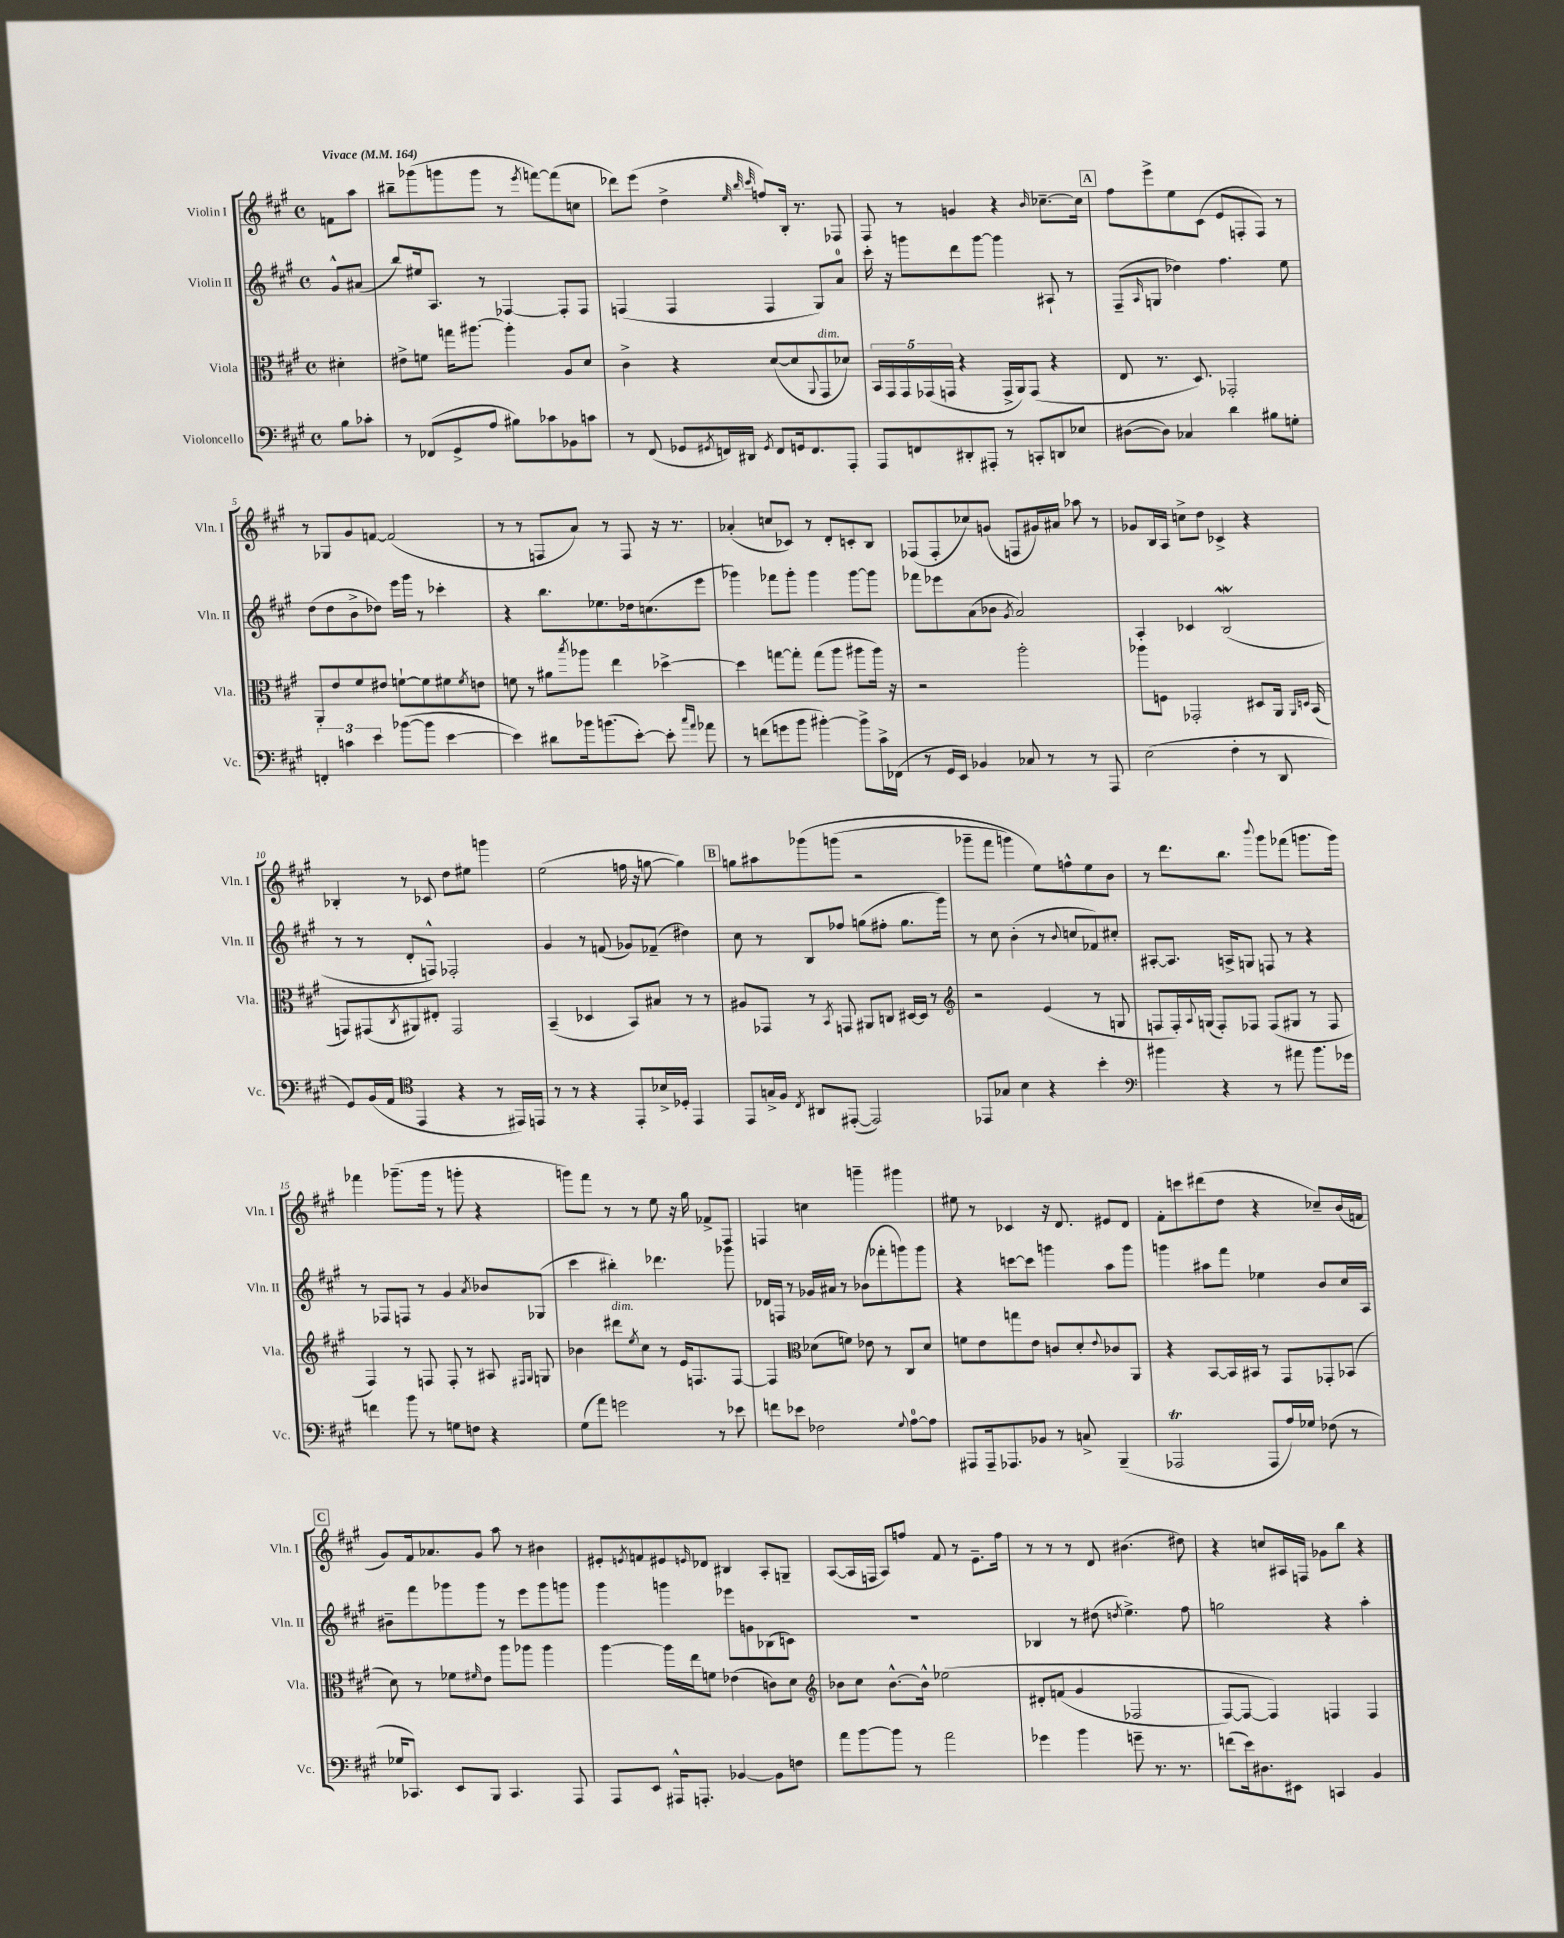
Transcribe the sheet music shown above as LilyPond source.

<<
\new StaffGroup <<
\new Staff = "s0" \with { instrumentName = "Violin I" shortInstrumentName = "Vln. I" } {
    \clef treble \key a \major \defaultTimeSignature \time 4/4 \partial 4 \tempo "Vivace" 4 = 164
    f'8 a''8 |
    bis''8-- ges'''8( g'''8 g'''8 r8 \acciaccatura { e'''8 } f'''8~) f'''8( c''8 |
    des'''8) e'''8( d''4-> \grace { e''32 b''32 cis'''32 } f''8) b16-. r8. fes8 |
    fis8 r8 g'4 r4 \grace { b'16 } ces''8.~-- ces''16 |
    \mark \markup { \box "A" } fis''8 e'''8-> e''8 cis'8( e'8 f8-. f8) r8 |
    r8 ges8 gis'8 f'8~ f'2( |
    r8 r8 f8 a'8) r8 f8 r16 r8. |
    aes'4-.( c''8 ces'8) r8 d'8-. c'8-. b8 |
    fes8( fes8-. ces''8) g'8( f8 gis'16) ais'16 aes''8 r8 |
    ges'8 b16 a16 c''8-> d''8 ces'4-> r4 |
    bes4-. r8 ces'8 d''8 eis''8 g'''4 |
    e''2( f''16 r16 g''8~ g''4) |
    \mark \markup { \box "B" } g''8 ais''8 ges'''8\( g'''8( r2 |
    ges'''8-- fis'''8 g'''4) e''8\) f''8-^ e''8 b'8 |
    r8 d'''8. b''8. \appoggiatura { b'''8 } gis'''8 fes'''8( g'''8. g'''16) |
    fes'''4 ges'''8.--( ges'''16 r8 g'''8-. r4 |
    g'''8) fis'''8 r8 r8 e''8 r16 gis''16 fes'8-> fis8 |
    f4 c''4 g'''4-- gis'''4 |
    eis''8 r8 ces'4 r16 d'8. eis'8 d'8 |
    fis'8-. c'''8 dis'''8( d''8 r4 ces''8--) b'16( f'16 |
    \mark \markup { \box "C" } gis'8) fis'16 aes'8. gis'8 a''8 r8 bis'4 |
    eis'8-. \acciaccatura { e'8 } f'8 eis'8 \grace { e'16 } des'8 bis4 a8-. g8-- |
    a8~( a16 f16 a8) f''8 fis'8 r8 e'8.-- f''16 |
    r8 r8 r8 d'8 bis'4.( dis''8) |
    r4 c''8 ais16 f16 ges'8 b''8 r4 \bar "|." |
}
\new Staff = "s1" \with { instrumentName = "Violin II" shortInstrumentName = "Vln. II" } {
    \clef treble \key a \major \defaultTimeSignature \time 4/4 \partial 4
    gis'8-^ ais'8( |
    b''8) eis''16 a8. r8 fes4~ fes8-. fes8 |
    f4( f4 f4 gis8) a'8-0 |
    cis'''16-. r16 g'''8 d'''8 g'''8~ g'''4 ais8-! r8 |
    \mark \markup { \box "A" } fis8--( \grace { a16 } g8 des''4) fis''4. e''8 |
    d''8( d''8 b'8-> des''8) e'''16 gis'''16 r8 ces'''4-. |
    r4 b''8. ees''8. des''16 c''8.( e'''8 |
    ges'''4) fes'''8 ges'''8-. ges'''4 ges'''8~ ges'''8 |
    fes'''8 ees'''8 a'8( bes'8 \acciaccatura { gis'8 } a'2) |
    a4-. ces'4 b2\mordent( |
    r8 r8 d'8-. f8-^) fes2-. |
    gis'4 r8 f'8( ges'8) fes'8--( dis''4) |
    \mark \markup { \box "B" } cis''8 r8 b8 fes''8 g''8( fis''8-. g''8. gis'''16) |
    r8 cis''8 b'4-.( r8 \appoggiatura { b'8 } c''8 fes'8) cis''8-. |
    ais8~-. ais8. a16-> g8 f8 r8 r4 |
    r8 fes8 f8 r8 gis'4 \acciaccatura { a'8 } bes'8 ges8( |
    cis'''4 bis''4-.) des'''4. ges'''8 |
    des'16 f16 r8 ges'16 ais'16 r8 bes'8( fes'''8-. g'''8) g'''8 |
    r4 c'''8~ c'''8 g'''4 a''8 g'''8 |
    g'''4 ais''8 fis'''8 ees''4 b'8 cis''16 a16 |
    \mark \markup { \box "C" } bis'8-- fis'''8 ges'''8 ges'''8 r8 e'''8 ges'''8 g'''8 |
    gis'''4 g'''4 ees'''8 g'8 bes8( c'8) |
    R1 |
    bes4 r8 dis''8( \acciaccatura { d''8 } e''4.->) fis''8 |
    g''2 r4 a''4-. \bar "|." |
}
\new Staff = "s2" \with { instrumentName = "Viola" shortInstrumentName = "Vla." } {
    \clef alto \key a \major \defaultTimeSignature \time 4/4 \partial 4
    dis'4-. |
    eis'8-> f'8 g''16 ais''8.~ ais''4-. a8 d'8 |
    cis'4-> r4 d'8~( d'8 \appoggiatura { a,8 } gis,8^\markup { \italic "dim." } des'8) |
    \tuplet 5/4 { b,16 gis,16 gis,16 ges,16( g,16 } r4 g,16-> a,16) g,8( r4 |
    \mark \markup { \box "A" } e8 r8. d8.) ges,2-. |
    a,8-. e'8 fis'8 eis'8 f'8~-! f'8 fis'8 \acciaccatura { fis'8 } e'8 |
    f'8 r8 ais'8 \acciaccatura { b''8 } aes''8 e''4 des''4~-> |
    des''4 g''8~ g''8-. g''8( a''8 ais''8 ais''16) r16 |
    r2 a''2-. |
    aes''8 f8 ges,2-. dis8 a,16 \grace { a,16 d16 } b,16( |
    g,8) gis,8( \acciaccatura { cis8 } ais,8) eis8-. gis,2 |
    b,4--( des4 b,8) bis8 r8 r8 |
    \mark \markup { \box "B" } ais8 ges,8 r8 \acciaccatura { b,8 } g,8 ais,8 c8 dis16~ dis16 r8 |
    \clef treble r2 e'4( r8 g8 |
    f8 f16-.) \appoggiatura { a8 } g16( f8-.) fes8 fes8( gis8 r8 fes8 |
    fis4) r8 f8 f8-. r8 ais8 \grace { fis16 gis16 } g8 |
    bes'4 dis'''8^\markup { \italic "dim." } \acciaccatura { e''8 } cis''8 r8 e'16 f8. f8~ |
    f4 \clef alto des'8( f'8) ees'8 r8 cis8 des'8 |
    f'8 e'8 g''8 e'8 c'8 d'8-. \appoggiatura { e'8 } ces'8 a,8 |
    r4 b,8~ b,16 bis,16 r8 gis,8 ges,8-. bes,8( |
    \mark \markup { \box "C" } d'8) r8 fes'8 \grace { fis'16 } e'8 a''8 aes''8 aes''4 |
    a''4~ a''16 e''16 f'8 ees'4( c'8) d'8 |
    \clef treble bes'8 cis''8 bes'8.~-^ bes'16-^ ees''2\( |
    dis'8-. f'8( gis'4 fes2 |
    fis8~) fis8~ fis4\) f4 f4 \bar "|." |
}
\new Staff = "s3" \with { instrumentName = "Violoncello" shortInstrumentName = "Vc." } {
    \clef bass \key a \major \defaultTimeSignature \time 4/4 \partial 4
    b8 ces'8-. |
    r8 fes,8( gis,8-> a8 bis8) ces'8 bes,8 c'8 |
    r8 fis,8( ges,8 \acciaccatura { gis,8 } f,16) dis,16 \acciaccatura { gis,8 } f,8 g,16 f,8. a,,8-. |
    a,,8 f,8 dis,8-. ais,,8-. r8 c,8-. d,8 ees8 |
    \mark \markup { \box "A" } dis8~( dis8) ces4 d'4 bis8 g8-. |
    \tuplet 3/2 { f,4-. c'4 e'4 } bes'8~( bes'8 e'4~ |
    e'4) dis'8 bes'16 b'8.( e'8~-.) e'8-. \grace { cis''16 a'16 } aes'8 |
    r8 f'8( g'8 b'8 bis'4~-.) bis'8-> cis'16-> fes,16( |
    r8 gis,16 e,16) bes,4 ces8 r8 r8 a,,8 |
    e2( fis4-. r8 d,8 |
    gis,8) b,16( a,16 \clef tenor e,4 r4 r8 eis,16) e,16 |
    r8 r8 r4 e,8-. bes16-> des16-. e,4 |
    \mark \markup { \box "B" } e,8 g16-> fis16 \acciaccatura { cis8 } ais,8 eis,8~-.( eis,2) |
    ees,8 ges8 b4 r4 b'4-. |
    \clef bass bis'4 r4 r8 ais'8 bis'8. ges'16 |
    f'4 b'8 r8 g8 f8 r4 |
    gis8( a'8) g'2 r8 ees'8 |
    f'8 ees'8 fes2 \appoggiatura { gis8 } a8-0~ a8 |
    ais,,8 ais,,16-- aes,,8. bes,8 r8 c8-> b,,4--( |
    aes,,2\trill aes,,8 a16) ges16 fes8( r8 |
    \mark \markup { \box "C" } ges16 ces,8.) e,8 b,,8 ces,4. a,,8 |
    a,,8 e,8 ais,,16-^ a,,8.-. bes,4~ bes,8 f8 |
    a'8 b'8~ b'8 r8 a'2 |
    ges'4 b'4 g'8-- r8. r8. |
    f'8( e'16) dis8. eis,8 c,4 b,4 \bar "|." |
}
>>
>>
